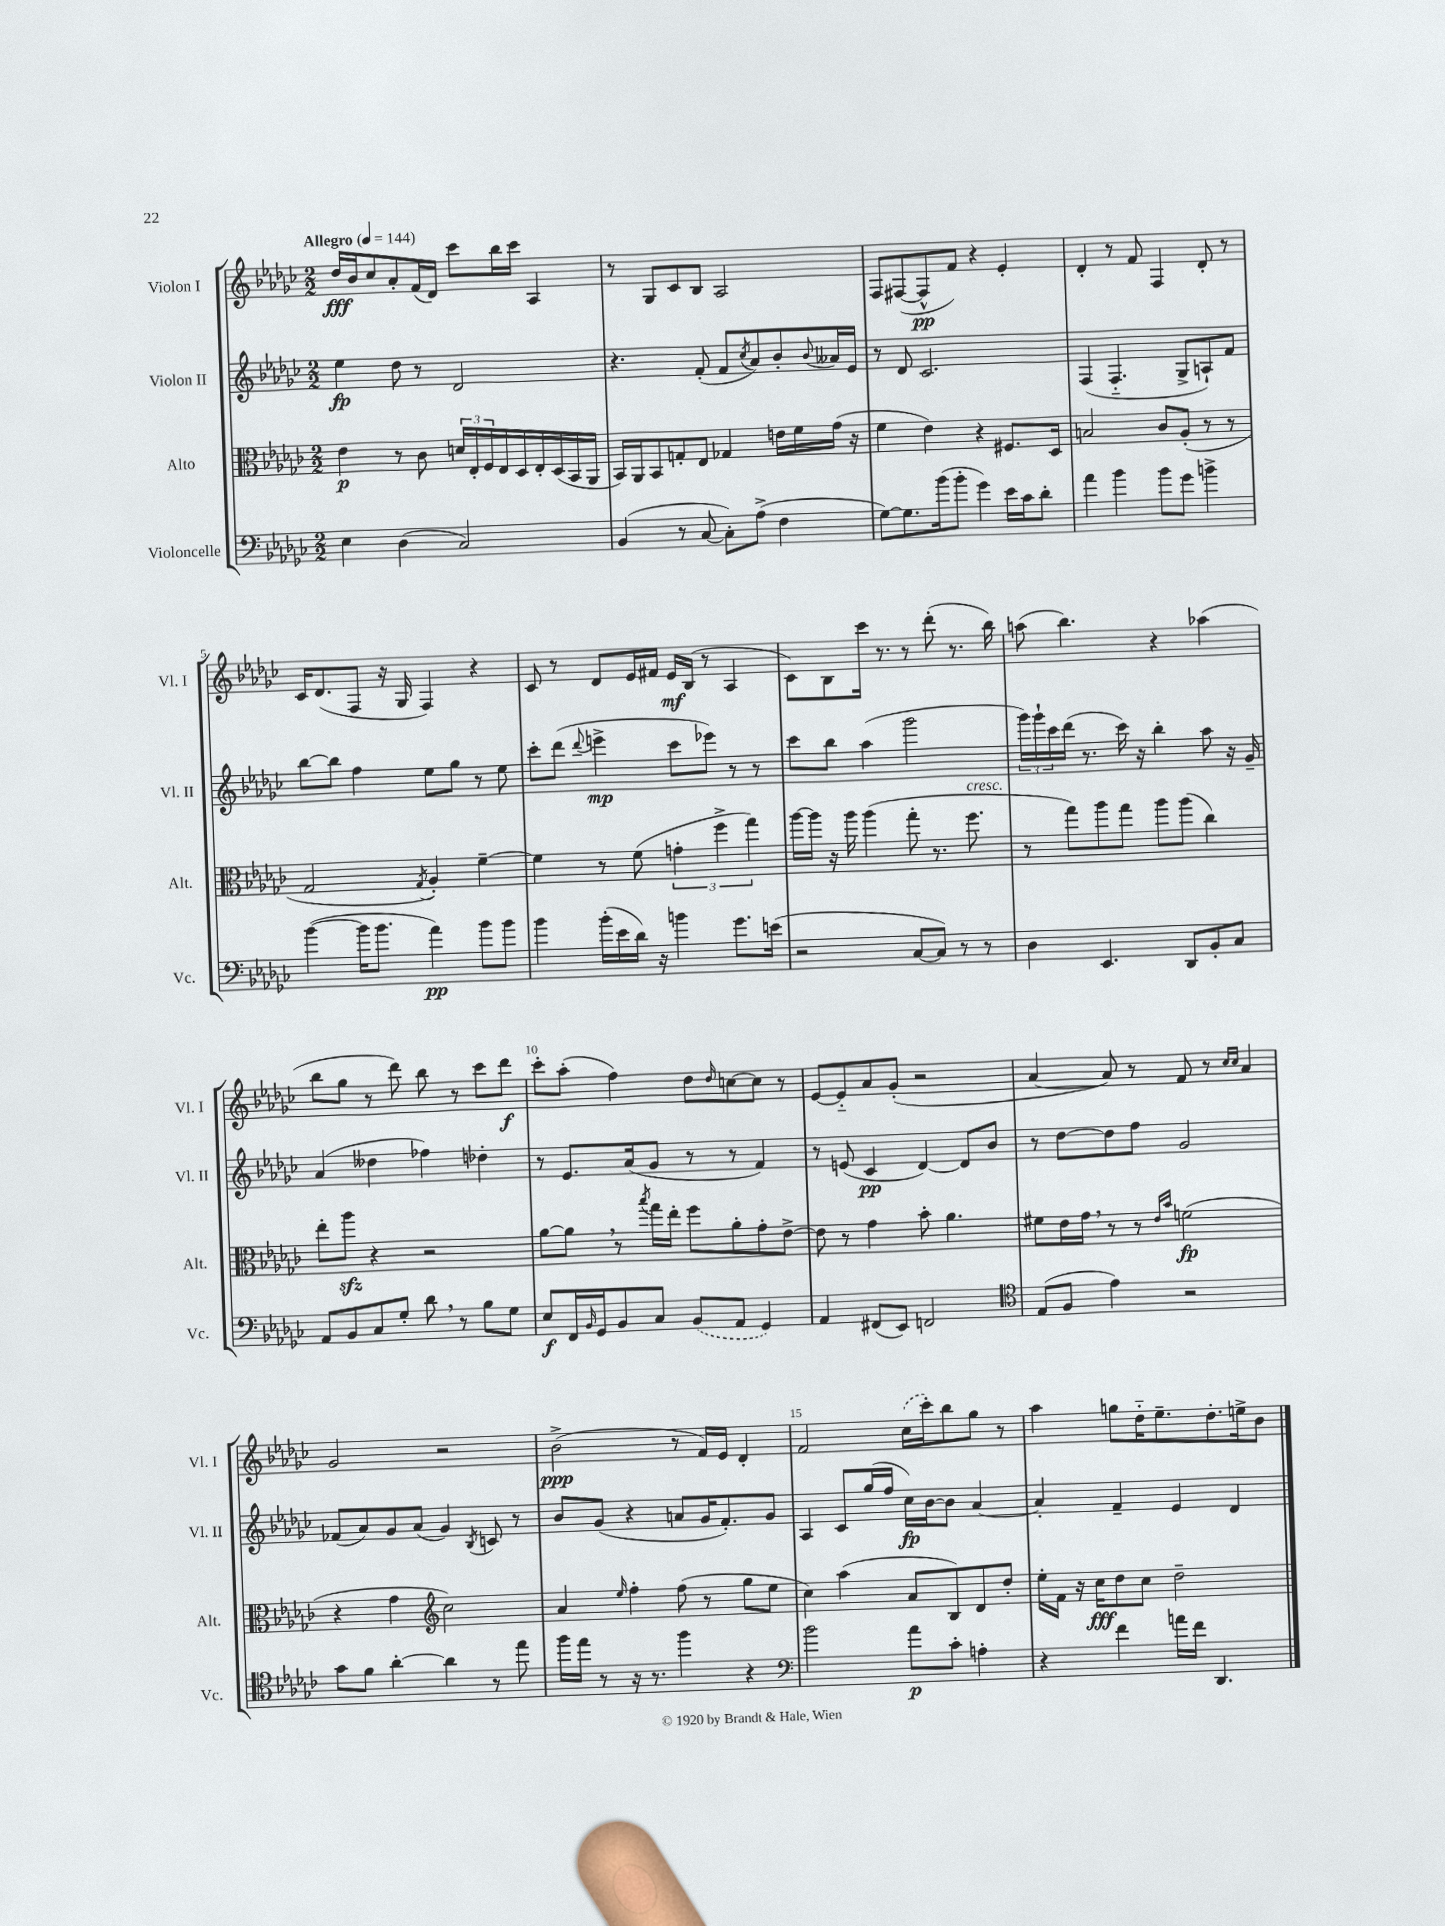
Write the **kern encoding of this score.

**kern	**kern	**kern	**kern
*staff4	*staff3	*staff2	*staff1
*clefF4	*clefC3	*clefG2	*clefG2
*k[b-e-a-d-g-c-]	*k[b-e-a-d-g-c-]	*k[b-e-a-d-g-c-]	*k[b-e-a-d-g-c-]
*M2/2	*M2/2	*M2/2	*M2/2
*MM144	*MM144	*MM144	*MM144
4E-\	4e-\	4ee-\	16dd-/LL
.	.	.	16b-/J
.	.	.	8cc-/
(4D-\	8r	8dd-\	8a-'/
.	8c-\	8r	(16f/L
.	.	.	16d-/JJ)
2C-/)	24d/LL	2d-/	8ccc-\L
.	24E-'/	.	.
.	24F/	.	.
.	16E-/	.	16bb-\L
.	16D-/	.	16ccc-\JJ
.	16E-'/	.	4A-/
.	(16D-/	.	.
.	16BB-/	.	.
.	16AA-/JJ	.	.
=	=	=	=
(4BB-/	16BB-/LL)	4.r	8r
.	16AA-/J	.	.
.	8BB-/	.	8G-/L
8r	8G'/	.	8c-/
[8C-/	8E-/J	(8f'/	8B-/J
8C-'\]L)	4G-/	8f/L	2A-/
.	.	8qcc-/	.
(8A-^\J	.	8a-/)	.
4F\	16e\LL	8b-'/	.
.	16f\	.	.
.	.	8qqb-/	.
.	(16g-\JJ	16a--/L	.
.	16r	16e-/JJ	.
=	=	=	=
[8G-\L)	4f\	8r	8F/L
8.G-\]	.	8d-/	([8F#/
.	4e-\)	2.c-/	8F#^^/]
(16b-\k	.	.	.
8b-'\J	.	.	8f/J)
4g-\)	4r	.	4r
16e-\LL	8.F#/L	.	4e-'/
16c-\J	.	.	.
8d-'\J	.	.	.
.	16D-/Jk	.	.
=	=	=	=
4a-\	2B/	(4F/	4d-'/
4b-\	.	4.F'~/	8r
.	.	.	8f/
8b-\L	8c-/L	.	4F/
8g-\J	(8A-'/J	8G-^/L	.
4b^\	8r	8A`/)	8d-'/
.	8r	8f/J	8r
=	=	=	=
([4b-\	2G-/	[8bb-\L	16c-/LK
.	.	.	(8.d-/
.	.	8bb-\]J	.
16b-\]LK	.	4ff\	8F/J
8.b-\J	.	.	.
.	.	.	16r
.	.	.	16G-/
.	8qG-/	.	.
4a-\)	4A-'/)	8ee-\L	4F/)
.	.	8gg-\J	.
8b-\L	[4f~\	8r	4r
8b-\J	.	8ee-\	.
=	=	=	=
4b-\	4f\]	8ccc-'\L	8c-/
.	.	(8ddd-\J	8r
.	.	8qqddd-/	.
(16b-'\LL	8r	4eee^\	8d-/L
16e-\	.	.	.
16d-\JJ)	(8f\	.	16e-/L
16r	.	.	16f#/JJ
4b\	6g'\	8ccc-\L	16e-/LL
.	.	.	(16B-/JJ
.	.	8eee-\J)	8r
.	6ff^\	.	.
8.g-\L	.	8r	4A-/
.	6gg-\)	.	.
.	.	8r	.
(16e\Jk	.	.	.
=	=	=	=
2r	[16aa-\LL	8ccc-\L	8c-\L)
.	16aa-\]JJ	.	.
.	16r	8bb-\J	8B-\
.	16aa-\	.	.
.	(4aa-\	(4aa-\	16ccc-\Jk
.	.	.	8.r
[8C-/L	8gg-'\	2ggg-\	8r
8C-/]J)	8.r	.	(8ddd-'\
8r	.	.	8.r
.	8.ff\	.	.
8r	.	.	.
.	.	.	16bb-\)
=	=	=	=
4D-\	8r	24ggg-\LL)	(8aa\
.	.	24ggg-`\	.
.	.	24ccc-\	.
.	8gg-\L)	(16ddd-\JJ	4.bb-\)
.	.	8.r	.
4.EE-/	8aa-\	.	.
.	8gg-\J	16ccc-\)	.
.	.	16r	.
.	8aa-\L	4bb-'\	4r
8DD-/L	(8aa-\J	.	.
8BB-'/	4cc-\)	8aa-\	(4aa-\
8C-/J	.	16r	.
.	.	16g-~/	.
=	=	=	=
8AA-/L	8ee-'\L	(4a-/	8bb-\L
8BB-/	8aa-\J	.	8gg-\J
8C-/	4r	4dd--\	8r
8G-'/J	.	.	8ddd-\)
8d-\	2r	4ff-\)	8bb-\
8r	.	.	8r
8B-\L	.	4dd-'\	8ccc-\L
8G-\J	.	.	8ddd-\J
=	=	=	=
8E-/L	[8a-\L	8r	8ccc-'\L
16FF/L	8a-\]J	8.e-/L	(8aa-'\J
16qqBB-/	.	.	.
16GG-/J	.	.	.
8BB-/	8r	.	4ff\)
.	.	(16a-/k	.
.	8qbb-/	.	.
8C-/J	16gg-\LL	8g-/J	.
.	16ee-'\JJ	.	.
(8BB-/L	8ff\L	8r	8dd-\L
.	.	.	16qqdd-/
8AA-/J	8a-'\	8r	[8cc\
4GG-/)	8g-'\	4f/)	8cc\]J
.	[8e-^\J	.	8r
=	=	=	=
4AA-/	8e-\]	8r	[8e-/L
.	8r	(8e/	8e-'~/]
(8FF#/L	4g-\	4c-/	8a-/
8EE-/J)	.	.	(8g-'/J
2FF/	8b-'\	[4d-/)	2r
.	4.a-\	.	.
.	.	8d-/]L	.
.	.	8b-/J	.
=	=	=	=
*clefC4	*	*	*
(8E-/L	8f#\L	8r	[4a-/
8F/J	16e-\L	[8dd-\L	.
.	16g-\JJ	.	.
4e-\)	8r	8dd-\]	8a-/])
.	8r	8ff\J	8r
.	16qqe-/LL	.	.
.	16qqb-/JJ	.	.
2r	(2f\	2g-/	8f/
.	.	.	8r
.	.	.	16qqcc-/LL
.	.	.	16qqcc-/JJ
.	.	.	4a-/
=	=	=	=
8g-\L	4r	(8f-/L	2g-/
8f\J	.	8a-/)	.
[4a-'\	4g-\	8g-/	.
.	.	(8a-/J	.
*	*clefG2	*	*
4a-\]	2cc-\)	4g-/)	2r
.	.	8qB-/	.
8r	.	8c/	.
8ee-\	.	8r	.
=	=	=	=
16ff\LL	4a-/	8b-/L	(2b-^\
16ee-\JJ	.	.	.
8r	.	(8g-/J	.
.	16qqee-/	.	.
16r	4ff'\	4r	.
8.r	.	.	.
4ff\	(8ff\	8a/L	8r
.	8r	16g-/K	16f/LL)
.	.	8.f'/)	16e-/JJ
4r	8gg-\L	.	4d-'/
.	8ee-\J	8g-/J	.
=	=	=	=
*clefF4	*	*	*
2b-\	4cc-\)	4A-/	2f/
.	(4aa-\	8c-/L	.
.	.	(16gg-/L	.
.	.	16ff/JJ	.
8a-\L	8a-/L	16cc-\LL)	(16cc-\LL
.	.	[16b-\J	16ccc-'\J)
8c-'\J	8B-/)	8b-\]J	8bb-\
4A'\	8d-/	[4a-/	8gg-\J
.	8dd-'/J	.	8r
=	=	=	=
4r	16ee-'\LL	4a-'/]	4aa-\
.	16f\JJ	.	.
.	16r	.	.
.	16cc-\LK	.	.
4f\	8dd-\	4f~/	8gg\L
.	8cc-\J	.	16dd-'~\K
.	.	.	8.ee-~\
16a\LL	2dd-~\	4e-/	.
16f\JJ	.	.	.
4.DD-/	.	.	8.dd-'\
.	.	4d-/	.
.	.	.	16ee^\k
.	.	.	8b-\J
==	==	==	==
*-	*-	*-	*-
